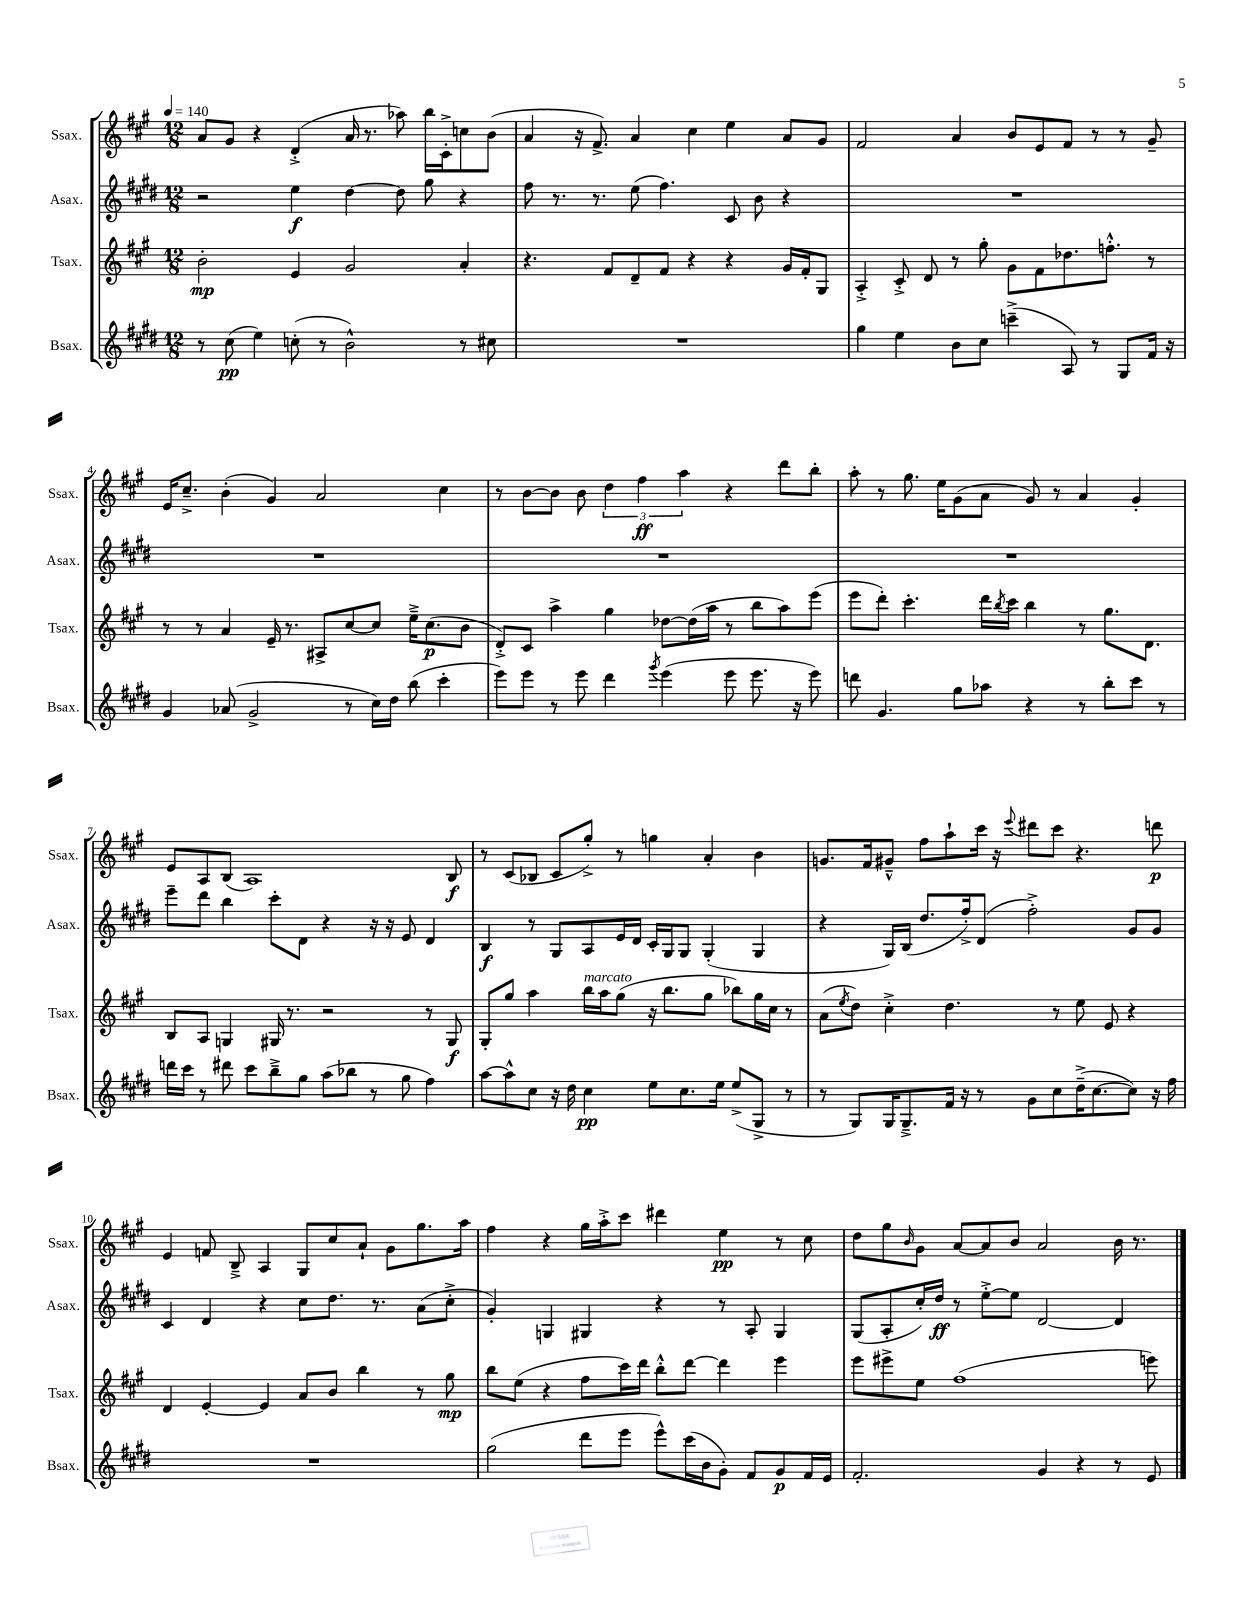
<<
\new StaffGroup <<
\new Staff = "s0" \with { instrumentName = "Ssax." shortInstrumentName = "Ssax." } {
    \clef treble \key a \major \numericTimeSignature \time 12/8 \tempo 4 = 140
    a'8 gis'8 r4 d'4-.->( a'16 r8. aes''8) b''16 cis'16-.-> c''8 b'8( |
    a'4 r16 fis'8.->) a'4 cis''4 e''4 a'8 gis'8 |
    fis'2 a'4 b'8 e'8 fis'8 r8 r8 gis'8-- |
    e'16 cis''8.---> b'4-.( gis'4) a'2 cis''4 |
    r8 b'8~ b'8 b'8 \tuplet 3/2 { d''4 fis''4\ff a''4 } r4 d'''8 b''8-. |
    a''8-. r8 gis''8. e''16 gis'8( a'8 gis'8) r8 a'4 gis'4-. |
    e'8 a8 b8( a1) b8\f |
    r8 cis'8( bes8 cis'8 gis''8-.->) r8 g''4 a'4-. b'4 |
    g'8. fis'16 gis'8---^ fis''8 a''8-! cis'''16 r16 \appoggiatura { e'''8 } dis'''8 cis'''8 r4. d'''8\p |
    e'4 f'8 b8---> a4 gis8 cis''8 a'8-! gis'8 gis''8. a''16 |
    fis''4 r4 gis''16 a''16-.-> cis'''8 dis'''4 e''4\pp r8 cis''8 |
    d''8 gis''8 \grace { b'16 } gis'8 a'8~ a'8 b'8 a'2 b'16 r8. \bar "|." |
}
\new Staff = "s1" \with { instrumentName = "Asax." shortInstrumentName = "Asax." } {
    \clef treble \key e \major \numericTimeSignature \time 12/8
    r2 e''4\f dis''4~ dis''8 gis''8 r4 |
    fis''8 r8. r8. e''8( fis''4.) cis'8 b'8 r4 |
    R1. |
    R1. |
    R1. |
    R1. |
    e'''8-- dis'''8 b''4 cis'''8-. dis'8 r4 r16 r16 e'8 dis'4 |
    b4\f r8 gis8 a8 e'16 dis'16 cis'16-. gis16 gis8 gis4-.( gis4 |
    r4 gis16) b16( dis''8. fis''16-.->) dis'8( fis''2-.->) gis'8 gis'8 |
    cis'4 dis'4 r4 cis''8 dis''8. r8. a'8( cis''8-.-> |
    gis'4-.) g4 gis4 r4 r8 a8-. gis4 |
    gis8( a8-. cis''16-.) dis''16\ff r8 e''8~-.-> e''8 dis'2~ dis'4 \bar "|." |
}
\new Staff = "s2" \with { instrumentName = "Tsax." shortInstrumentName = "Tsax." } {
    \clef treble \key a \major \numericTimeSignature \time 12/8
    b'2-.\mp e'4 gis'2 a'4-. |
    r4. fis'8 d'8-- fis'8 r4 r4 gis'16 fis'16-. gis8 |
    a4-.-> cis'8-.-> d'8 r8 gis''8-. gis'8 fis'8 des''8. f''8.-.-^ r8 |
    r8 r8 a'4 e'16-- r8. ais8-> cis''8~ cis''8 e''16---> cis''8.\p( b'8 |
    d'8-.->) cis'8 a''4-> gis''4 des''8~ des''16( a''16 r8 b''8 a''8) e'''8( |
    e'''8 d'''8-.) cis'''4.-. d'''16 \acciaccatura { b''8 } cis'''16 b''4 r8 gis''8. d'8. |
    b8 a8 g4 gis16 r8. r2 r8 gis8\f |
    gis8-. gis''8 a''4 b''16^\markup { \italic "marcato" } a''16 gis''8( r16 b''8. gis''8 bes''8) gis''16 cis''16 r8 |
    a'8( \acciaccatura { e''8 } d''8) cis''4-.-> d''4. r8 e''8 e'8 r4 |
    d'4 e'4~-. e'4 a'8 b'8 b''4 r8 gis''8\mp |
    b''8 e''8( r4 fis''8 cis'''16) d'''16 b''8-.-^ d'''8~ d'''4 e'''4 |
    e'''8 eis'''8-> e''8 fis''1( e'''8) \bar "|." |
}
\new Staff = "s3" \with { instrumentName = "Bsax." shortInstrumentName = "Bsax." } {
    \clef treble \key e \major \numericTimeSignature \time 12/8
    r8 cis''8\pp( e''4) c''8-.( r8 b'2-^) r8 cis''8 |
    R1. |
    gis''4 e''4 b'8 cis''8 c'''4--->( a8) r8 gis8 fis'16 r16 |
    gis'4 aes'8( gis'2-> r8 cis''16) dis''16 b''8( cis'''4-. |
    e'''8) e'''8 r8 e'''8 dis'''4 \acciaccatura { gis'''8 } e'''4( e'''8 e'''8. r16 e'''8) |
    d'''8 gis'4. gis''8 aes''8 r4 r8 b''8-. cis'''8 r8 |
    d'''16 cis'''16 r8 dis'''8 cis'''8 b''8---> gis''8 a''8( bes''8 r8 gis''8 fis''4) |
    a''8~ a''8-^ cis''8 r16 dis''16 cis''4\pp e''8 cis''8. e''16 e''8->( gis8-> r8 |
    r8 gis8) gis16 gis8.---> fis'16 r16 r8 gis'8 cis''8 dis''16--->( cis''8.~ cis''8) r16 fis''16 |
    R1. |
    gis''2( dis'''8 e'''8 e'''8-^) cis'''16( b'16 gis'8-.) fis'8 gis'8\p fis'16 e'16 |
    fis'2.-. gis'4 r4 r8 e'8 \bar "|." |
}
>>
>>
